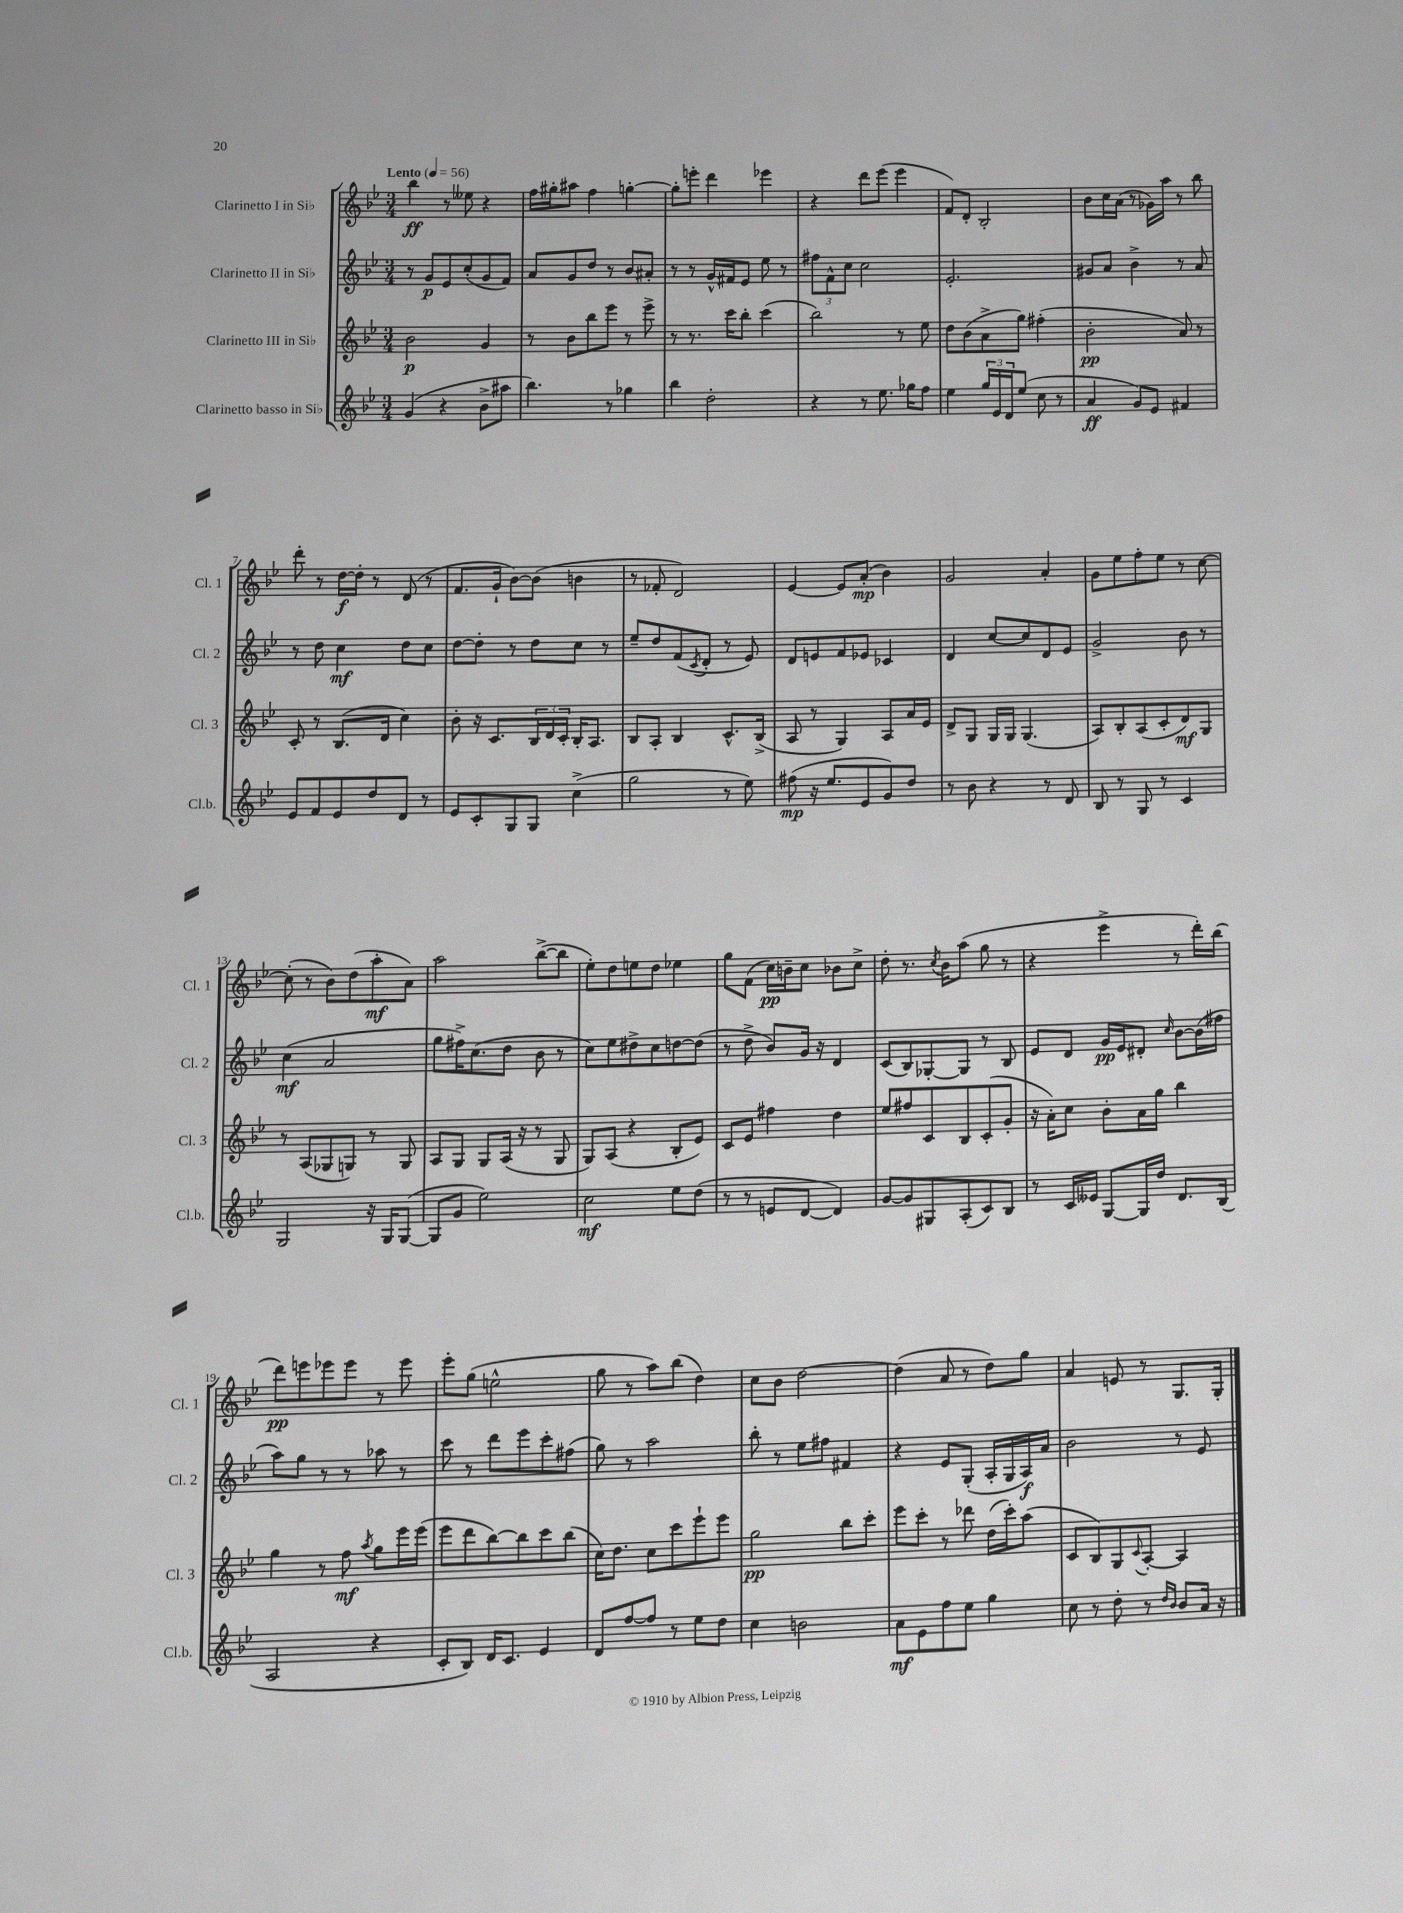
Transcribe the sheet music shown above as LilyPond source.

<<
\new StaffGroup <<
\new Staff = "s0" \with { instrumentName = "Clarinetto I in Sib" shortInstrumentName = "Cl. 1" } {
    \clef treble \key bes \major \numericTimeSignature \time 3/4 \tempo "Lento" 4 = 56
    bes''4\ff r8 eeses''8 r4 |
    f''16 gis''16-. ais''8 f''4 g''4~-. |
    g''8-. e'''8-. d'''4 ees'''4 |
    r4 d'''8 ees'''8( ees'''4 |
    f'8) d'8-. bes2-. |
    bes'8 c''16 a'16( r8 ges'16) a''16 r8 bes''8 |
    d'''8-. r8 d''16~\f d''16-. r8 d'8( r8 |
    f'8. g'16-! bes'8~) bes'8( b'4 |
    r8 fes'8-. d'2) |
    ees'4~ ees'8 a'8-.\mp( bes'4) |
    g'2 a'4-. |
    g'8 ees''8 f''8-. ees''8 r8 c''8~ |
    c''8-.( r8 bes'8) d''8( a''8-.\mf a'8) |
    a''2 bes''8~->( bes''8 |
    ees''8-.) d''8 e''8 d''8 ees''4 |
    g''8 f'8( c''16\pp) b'16-- c''8 bes'8 c''8-> |
    d''8-. r8. \acciaccatura { c''8 } bes'16 a''8( g''8 r8 |
    r4 ees'''4-> r8 d'''16-.) bes''16( |
    d'''8\pp) e'''8 ees'''8 ees'''8 r8 ees'''8 |
    ees'''8-. g''8( e''2-^ |
    g''8 r8 a''8) bes''8( d''4) |
    c''8 bes'8 d''2~ |
    d''4( a'8 r8 d''8) g''8 |
    a'4 e'8 r8 g8. g16-. \bar "|." |
}
\new Staff = "s1" \with { instrumentName = "Clarinetto II in Sib" shortInstrumentName = "Cl. 2" } {
    \clef treble \key bes \major \numericTimeSignature \time 3/4
    r8 g'8\p ees'8 c''8-.( g'8 f'8) |
    a'8 g'8 d''8 r8 bes'8 ais'8-. |
    r8 r8 g'16-^ fis'16 ees'8 ees''8 r8 |
    \tuplet 3/2 { fis''8 f'8-^ c''8 } c''2 |
    ees'2.-. |
    gis'8 a'8 bes'4-> r8 a'8 |
    r8 d''8 c''4\mf d''8 c''8 |
    d''8~ d''8-. r8 d''8 c''8 r8 |
    ees''8-- d''8 f'8( \acciaccatura { c'8 } d'8-. r8 ees'8) |
    d'8 e'8 f'8 ees'8 ces'4 |
    d'4 c''8~ c''8 d'8 ees'8 |
    g'2-> bes'8 r8 |
    c''4\mf( a'2 |
    g''8 fis''16->) c''8.( d''8 bes'8 r8 |
    c''8) ees''8 dis''8-> c''8 d''8~ d''8( |
    r8 d''8-> bes'8) g'16 r16 d'4 |
    c'8( bes8) ges8~-. ges8 r8 bes8 |
    ees'8 d'8 g'16\pp ees'16 dis'8-. \grace { c''16 } bes'8~ bes'16( fis''16 |
    a''8) g''8 r8 r8 aes''8 r8 |
    c'''8 r8 d'''8 ees'''8 c'''8-. fis''8( |
    g''8) r8 a''2 |
    bes''8-. r8 ees''8 fis''8 fis'4 |
    r4 ees'8 g8-.( a16-. g16 a16\f) a'16 |
    bes'2 r8 ees'8 \bar "|." |
}
\new Staff = "s2" \with { instrumentName = "Clarinetto III in Sib" shortInstrumentName = "Cl. 3" } {
    \clef treble \key bes \major \numericTimeSignature \time 3/4
    bes'2\p g'4 |
    r8 bes'8 bes''8 ees'''8 r8 ees'''8-> |
    r8 r8. c'''16 bes''8-. c'''4( |
    bes''2) r8 ees''8 |
    d''8 bes'8( a'8-> g''8) fis''4-.( |
    bes'2-.\pp a'8) r8 |
    c'8-. r8 bes8.( d'16 c''4) |
    bes'8-. r16 c'8. \tuplet 3/2 { bes16 d'16 c'16-. } bes16-. a8. |
    bes8 a8-. bes4 c'8.-^ bes16->( |
    a8 r8 g4) a8 a'16 ees'16 |
    d'8-> g8 g16 g16 g4.( |
    a8) bes8-. a8( c'8-. d'8\mf) g8 |
    r8 a8( ges8 g8) r8 g8 |
    a8 g8 g8 a16( r16 r8 g8 |
    g8) a8( r4 bes8-. ees'8) |
    c'8 ees'8 fis''4 d''4 |
    ees''8 fis''8 c'8 bes8 c'8-.( g'8-. |
    r16 a'16-.) c''8 bes'8-. a'16 g''16 bes''4 |
    g''4 r8 f''8\mf \acciaccatura { a''8 } g''8 ees'''16 ees'''16( |
    ees'''8 d'''8 bes''8~) bes''8 c'''8 bes''8( |
    c''16) d''8. c''8 c'''8 ees'''8-! ees'''8 |
    g''2\pp bes''8 c'''8-. |
    ees'''8 c'''8-. r8 des'''8 d''16( c'''16-.) a''8( |
    c'8 bes8) g8 \appoggiatura { c'8 } a8~-. a4 \bar "|." |
}
\new Staff = "s3" \with { instrumentName = "Clarinetto basso in Sib" shortInstrumentName = "Cl.b." } {
    \clef treble \key bes \major \numericTimeSignature \time 3/4
    g'4( r4 bes'8-> ais''8 |
    bes''4.) r8 ges''4 |
    bes''4 d''2-. |
    r4 r8 ees''8. ges''16 f''8 |
    ees''4 \tuplet 3/2 { g''16 ees'16 d'16 } ees''8( c''8 r8 |
    a'4\ff g'8) ees'8 fis'4 |
    ees'8 f'8 ees'8 d''8 d'8 r8 |
    ees'8 c'8-. g8 g8 c''4->( |
    g''2 r8 ees''8) |
    fis''8\mp( r16 ees''8. ees'8 g'8) d''8 |
    r8 bes'8 r4 r8 d'8 |
    bes8 r8 g8 r8 c'4 |
    g2 r16 g16 g8~( |
    g8 g'8 ees''2) |
    c''2\mf ees''8 d''8( |
    r8 r8 e'8 d'8~ d'4) |
    g'8~ g'8 gis8 a8-.( c'8) bes8 |
    r8 c'16 eeses'16 g8~ g16 d''16 d'8. bes16( |
    a2 r4 |
    c'8-. bes8) d'16 c'8. ees'4 |
    d'8 f''8~ f''8 r8 ees''8 d''8 |
    c''4 b'2 |
    a'8\mf ees'8 f''8 ees''8 g''4 |
    c''8 r8 d''8-. r8 \grace { d''16 bes'16 } bes'8 a'16 r16 \bar "|." |
}
>>
>>
